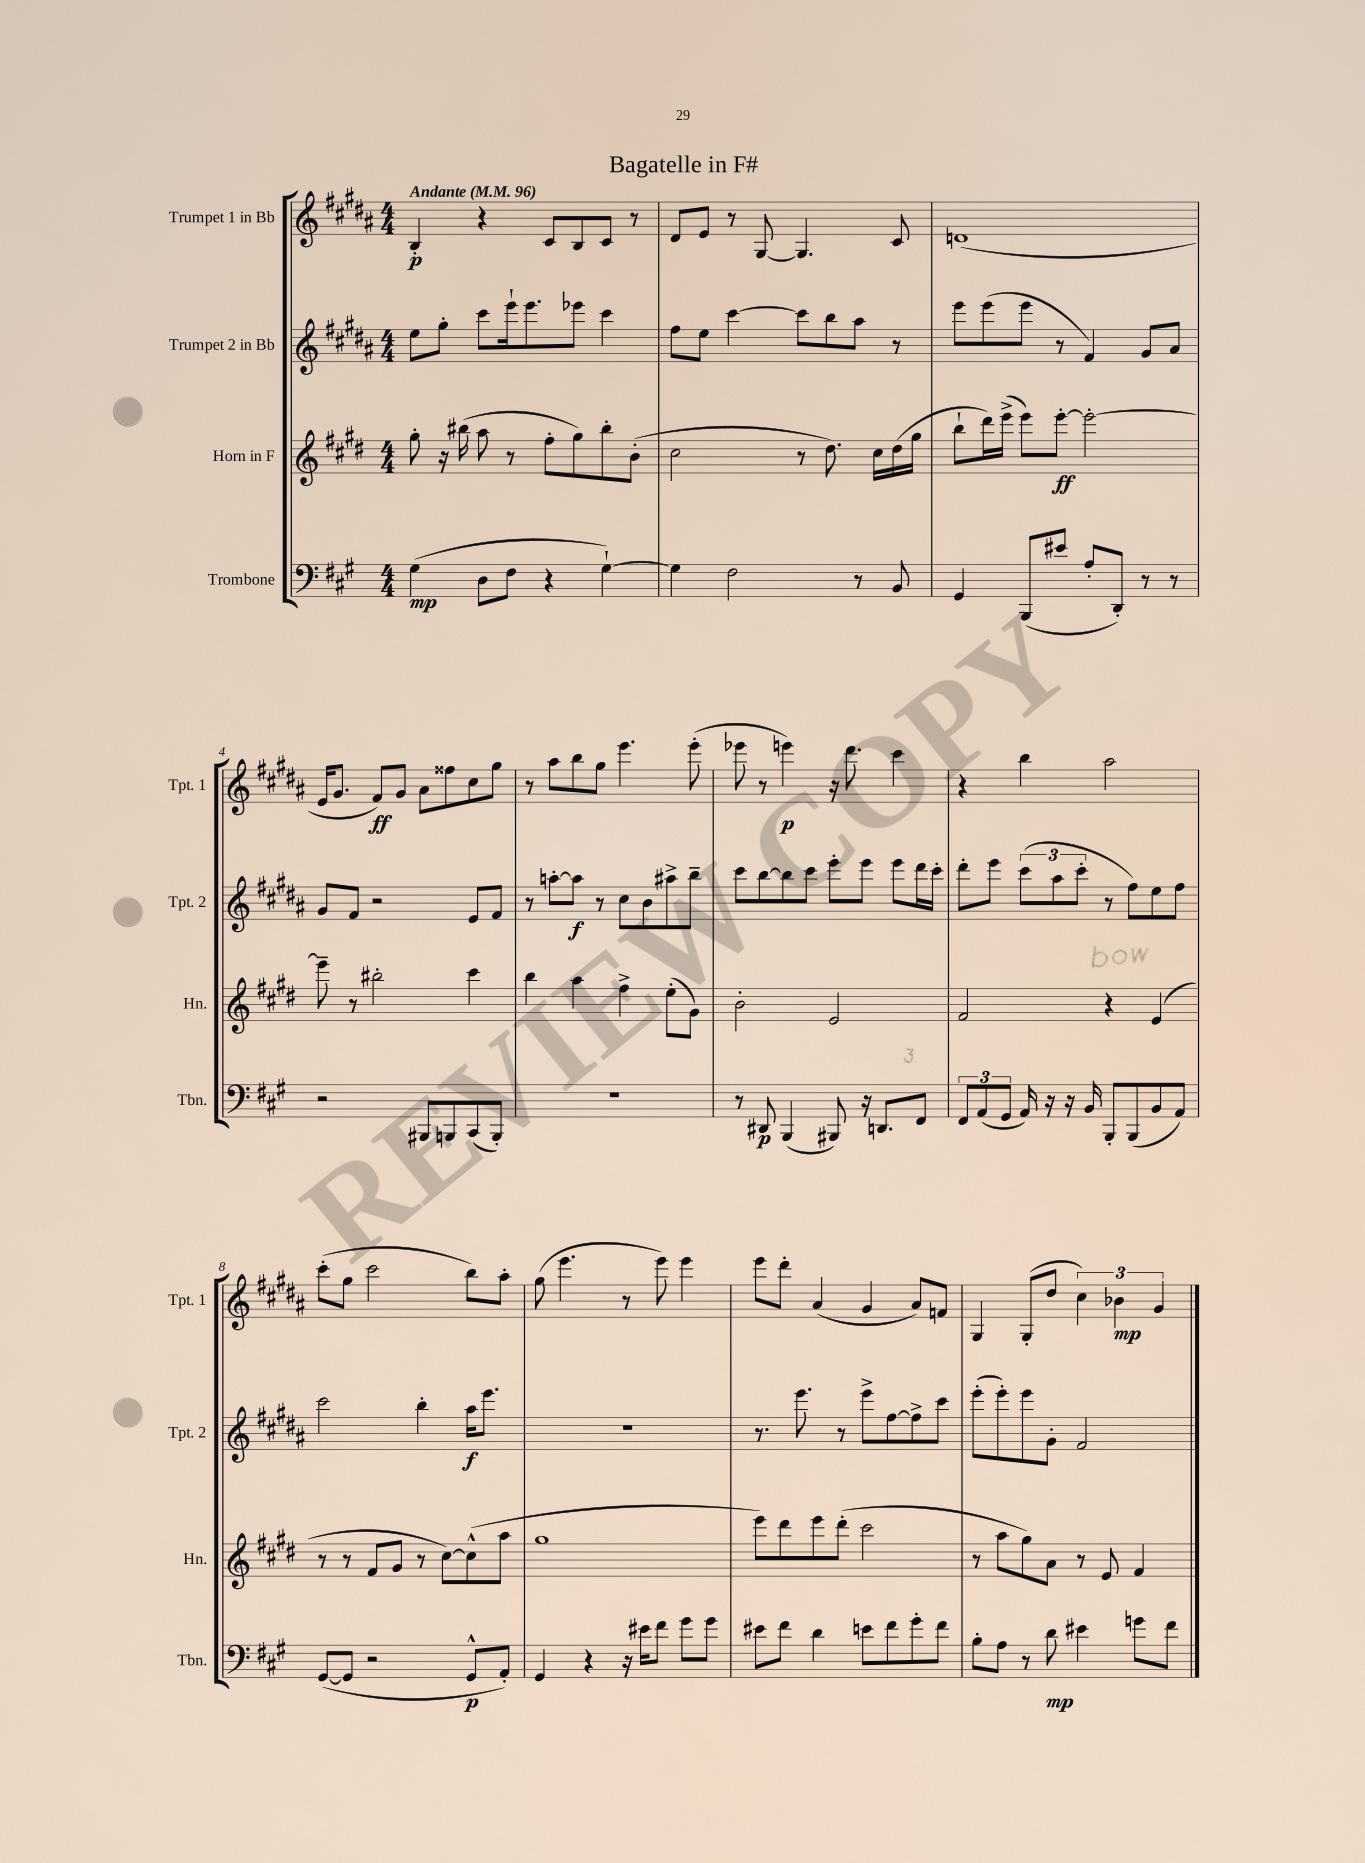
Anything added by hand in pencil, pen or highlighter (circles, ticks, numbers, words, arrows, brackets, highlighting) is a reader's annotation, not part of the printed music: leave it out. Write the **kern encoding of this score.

**kern	**dynam	**kern	**dynam	**kern	**dynam	**kern	**dynam
*part4	*part4	*part3	*part3	*part2	*part2	*part1	*part1
*staff4	*staff4	*staff3	*staff3	*staff2	*staff2	*staff1	*staff1
*I"Trombone	*	*I"Horn in F	*	*I"Trumpet 2 in Bb	*	*I"Trumpet 1 in Bb	*
*I'Tbn.	*	*I'Hn.	*	*I'Tpt. 2	*	*I'Tpt. 1	*
*clefF4	*	*clefG2	*	*clefG2	*	*clefG2	*
*k[f#c#g#]	*	*k[f#c#g#d#]	*	*k[f#c#g#d#a#]	*	*k[f#c#g#d#a#]	*
*M4/4	*	*M4/4	*	*M4/4	*	*M4/4	*
*MM96	*	*MM96	*	*MM96	*	*MM96	*
=1	=1	=1	=1	=1	=1	=1	=1
!	!	!	!	!	!	!LO:TX:a:B:t=Andante	!
(4G#\	mp	8gg#'\	.	8ee\L	.	4B'/	p
.	.	16r	.	8gg#'\J	.	.	.
.	.	(16bb#X\	.	.	.	.	.
8D\L	.	8aa\	.	8ccc#\L	.	4r	.
8F#\J	.	8r	.	16eee`\k	.	.	.
.	.	.	.	8.eee\	.	.	.
4r	.	8ff#'\L	.	.	.	8c#/L	.
.	.	8gg#\)	.	8eee-X\J	.	8B/	.
[4G#`\)	.	8bb#'\	.	4ccc#\	.	8c#/J	.
.	.	(8b'\J	.	.	.	8r	.
=2	=2	=2	=2	=2	=2	=2	=2
4G#\]	.	2cc#\	.	8ff#\L	.	8d#/L	.
.	.	.	.	8ee\J	.	8e/J	.
2F#\	.	.	.	[4ccc#\	.	8r	.
.	.	.	.	.	.	[8G#/	.
.	.	8r	.	8ccc#\L]	.	4.G#/]	.
.	.	8.dd#\)	.	8bb\	.	.	.
8r	.	.	.	8aa#\J	.	.	.
.	.	16cc#\LL	.	.	.	.	.
8BB/	.	(16dd#\	.	8r	.	8c#/	.
.	.	16gg#\JJ	.	.	.	.	.
=3	=3	=3	=3	=3	=3	=3	=3
4GG#/	.	8bb`\L	.	8eee\L	.	(1dn	.
.	.	16ddd#\L)	.	(8eee\	.	.	.
.	.	(16eee^\JJ	.	.	.	.	.
(8BBB/L	.	8eee\L)	.	8eee\J	.	.	.
8e#X/J	.	[8eee'\J	ff	8r	.	.	.
8A'/L	.	2eee'\_	.	4f#/)	.	.	.
8DD'/J)	.	.	.	.	.	.	.
8r	.	.	.	8g#/L	.	.	.
8r	.	.	.	8a#/J	.	.	.
!!LO:LB:g=z
=4	=4	=4	=4	=4	=4	=4	=4
2r	.	8eee~\]	.	8g#/L	.	16e/KL	.
.	.	.	.	.	.	8.g#/J	.
.	.	8r	.	8f#/J	.	.	.
.	.	2bb#X'\	.	2r	.	8f#/L)	ff
.	.	.	.	.	.	8g#/J	.
8BBB#X/L	.	.	.	.	.	8a#\L	.
8BBBn/	.	.	.	.	.	8ff##X\	.
(8CC#/	.	4ccc#\	.	8e/L	.	8cc#\	.
8BBB'/J)	.	.	.	8f#/J	.	8gg#\J	.
=5	=5	=5	=5	=5	=5	=5	=5
1r	.	4bb\	.	8r	.	8r	.
.	.	.	.	[8aan'\L	.	8aa#\L	.
.	.	4aa\	.	8aa\J]	f	8bb\	.
.	.	.	.	8r	.	8gg#\J	.
.	.	4ff#^\	.	8cc#\L	.	4.eee\	.
.	.	.	.	8b\	.	.	.
.	.	(8ee'\L	.	8aa#X^\	.	.	.
.	.	8g#\J)	.	8bb~\J	.	(8eee'\	.
=6	=6	=6	=6	=6	=6	=6	=6
8r	.	2b'\	.	8ccc#\L	.	8eee-X\	.
8DD#X/	p	.	.	[8bb\	.	8r	.
(4BBB/	.	.	.	8bb\]	.	4eeen\)	p
.	.	.	.	8ccc#\J	.	.	.
8BBB#X/)	.	2e/	.	8eee'\L	.	16r	.
.	.	.	.	.	.	8.ddd#\	.
16r	.	.	.	8eee\J	.	.	.
8.DDn/L	.	.	.	.	.	.	.
.	.	.	.	8eee\L	.	4ccc#\	.
8FF#/J	.	.	.	16ddd#\L	.	.	.
.	.	.	.	16ccc#'\JJ	.	.	.
=7	=7	=7	=7	=7	=7	=7	=7
12FF#/L	.	2f#/	.	8ddd#'\L	.	4r	.
(12AA/	.	.	.	.	.	.	.
.	.	.	.	8eee\J	.	.	.
12GG#/J	.	.	.	.	.	.	.
16AA/)	.	.	.	(12ccc#\L	.	4bb\	.
16r	.	.	.	.	.	.	.
.	.	.	.	12aa#\	.	.	.
16r	.	.	.	.	.	.	.
.	.	.	.	12ccc#'\J	.	.	.
16BB/	.	.	.	.	.	.	.
8BBB'/L	.	4r	.	8r	.	2aa#\	.
(8BBB/	.	.	.	8ff#\L)	.	.	.
8BB/	.	(4e/	.	8ee\	.	.	.
8AA/J)	.	.	.	8ff#\J	.	.	.
!!LO:LB:g=z
=8	=8	=8	=8	=8	=8	=8	=8
([8GG#/L	.	8r	.	2ccc#\	.	(8ccc#'\L	.
8GG#/J]	.	8r	.	.	.	8gg#\J	.
2r	.	8f#/L	.	.	.	2ccc#\	.
.	.	8g#/J	.	.	.	.	.
.	.	8r	.	4bb'\	.	.	.
.	.	[8cc#\L)	.	.	.	.	.
8GG#^^/L	p	(8cc#^^\]	.	16aa#\KL	f	8bb\L)	.
.	.	.	.	8.eee\J	.	.	.
8AA'/J)	.	8aa\J	.	.	.	8aa#'\J	.
=9	=9	=9	=9	=9	=9	=9	=9
4GG#/	.	1gg#	.	1r	.	(8gg#\	.
.	.	.	.	.	.	4.eee\	.
4r	.	.	.	.	.	.	.
16r	.	.	.	.	.	8r	.
16e#X\KL	.	.	.	.	.	.	.
8f#\J	.	.	.	.	.	8eee\)	.
8g#\L	.	.	.	.	.	4eee\	.
8g#\J	.	.	.	.	.	.	.
=10	=10	=10	=10	=10	=10	=10	=10
8e#X\L	.	8eee\L)	.	8.r	.	8eee\L	.
8f#\J	.	8ddd#\	.	.	.	8ddd#'\J	.
.	.	.	.	8.eee\	.	.	.
4d\	.	8eee\	.	.	.	(4a#/	.
.	.	(8ddd#'\J	.	8r	.	.	.
8en\L	.	2ccc#\	.	8eee^\L	.	4g#/	.
8f#\	.	.	.	[8ff#\	.	.	.
8g#'\	.	.	.	8ff#^\]	.	8a#/L)	.
8f#\J	.	.	.	8ccc#\J	.	8fn/J	.
=11	=11	=11	=11	=11	=11	=11	=11
8B'\L	.	8r	.	(8eee'\L	.	4G#/	.
8A\J	.	8aa\L	.	8eee'\)	.	.	.
8r	.	8gg#\)	.	8eee\	.	(8G#'/L	.
8d\	mp	8a\J	.	8g#'\J	.	8dd#/J	.
4e#X\	.	8r	.	2f#/	.	6cc#\)	.
.	.	8e/	.	.	.	.	.
.	.	.	.	.	.	6b-X\	mp
8gn\L	.	4f#/	.	.	.	.	.
.	.	.	.	.	.	6g#/	.
8f#\J	.	.	.	.	.	.	.
==	==	==	==	==	==	==	==
*-	*-	*-	*-	*-	*-	*-	*-
